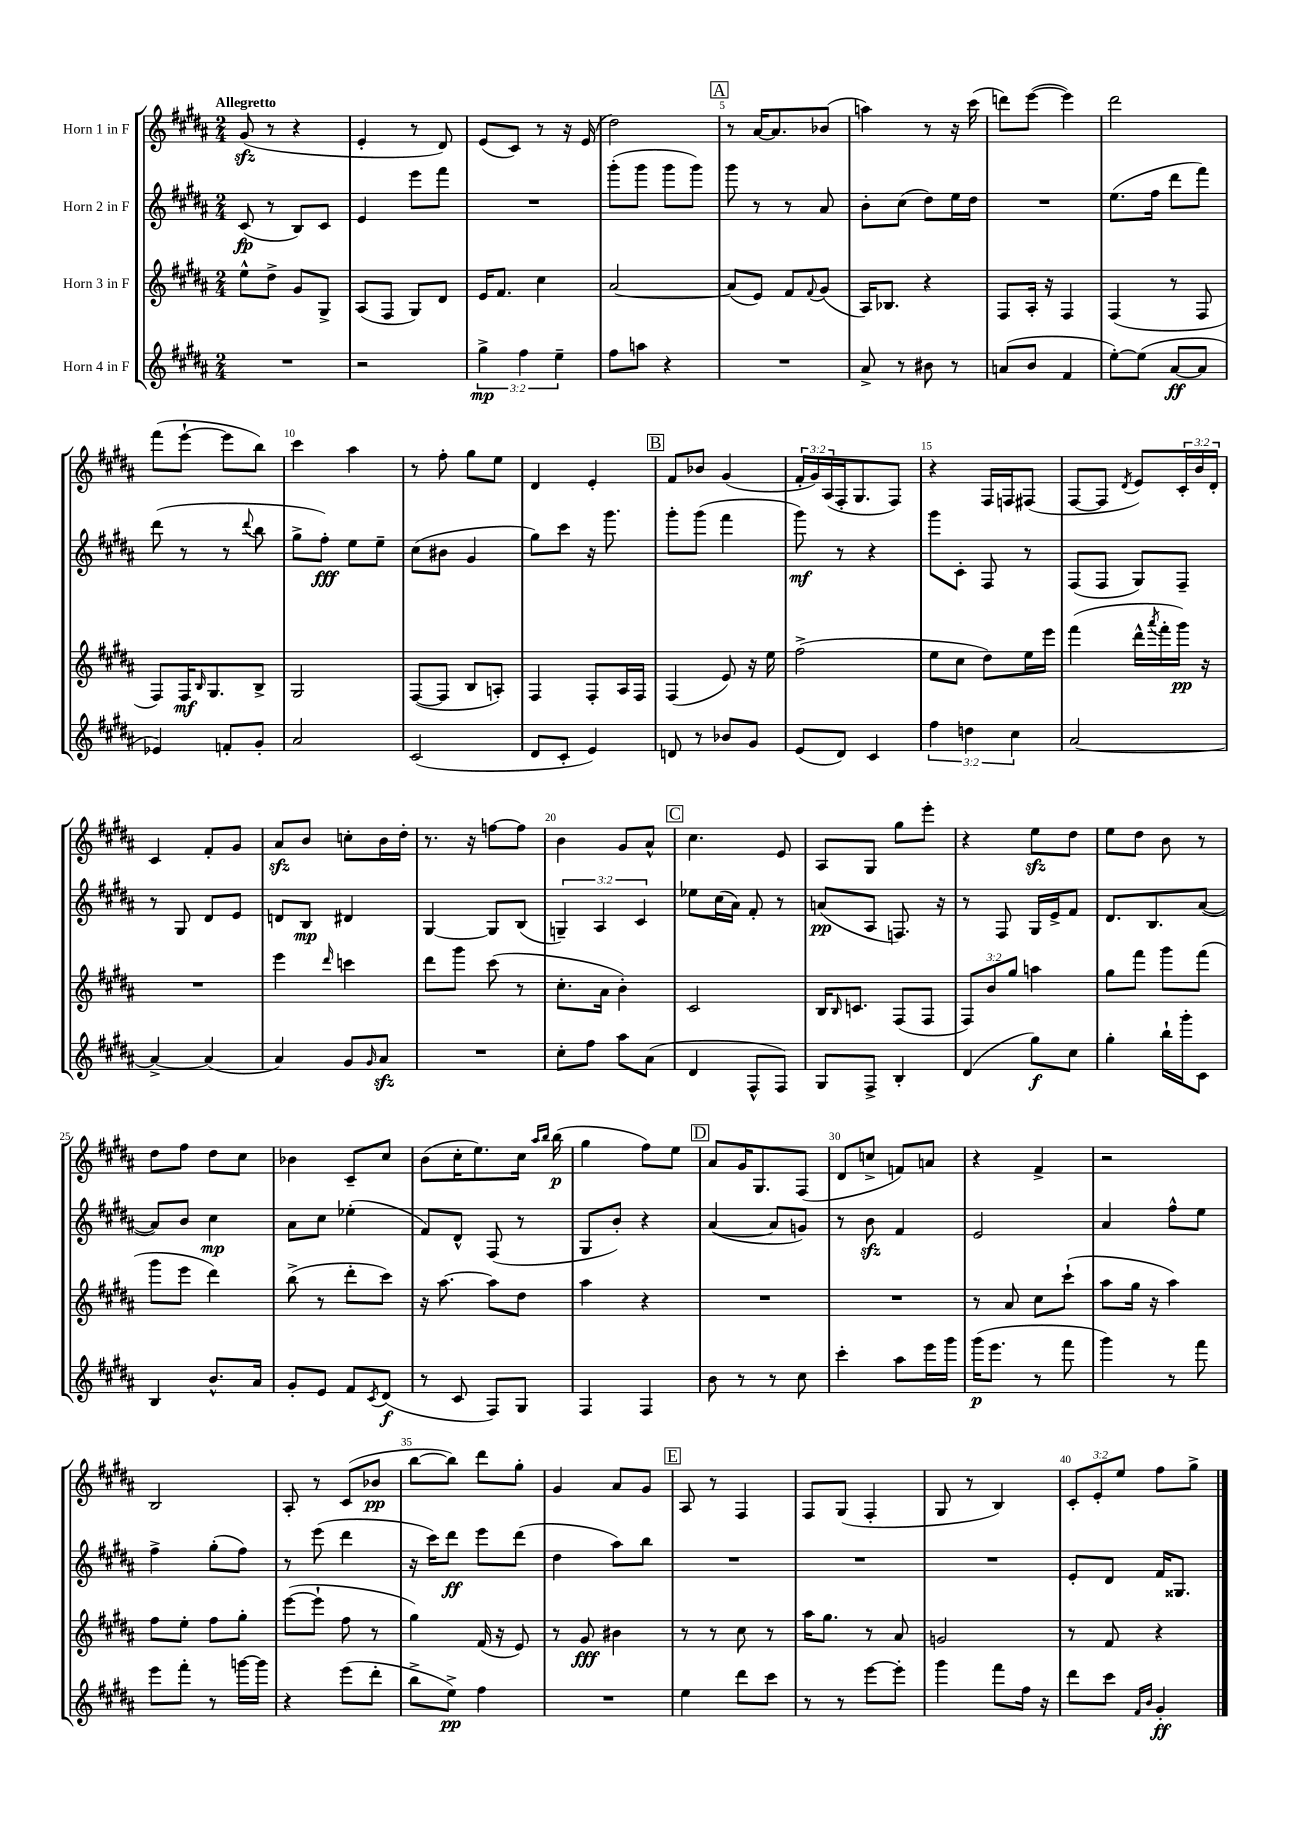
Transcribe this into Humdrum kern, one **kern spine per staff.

**kern	**dynam	**kern	**dynam	**kern	**dynam	**kern	**dynam
*part4	*part4	*part3	*part3	*part2	*part2	*part1	*part1
*staff4	*staff4	*staff3	*staff3	*staff2	*staff2	*staff1	*staff1
*I"Horn 4 in F	*	*I"Horn 3 in F	*	*I"Horn 2 in F	*	*I"Horn 1 in F	*
*clefG2	*	*clefG2	*	*clefG2	*	*clefG2	*
*k[f#c#g#d#a#]	*	*k[f#c#g#d#a#]	*	*k[f#c#g#d#a#]	*	*k[f#c#g#d#a#]	*
*M2/4	*	*M2/4	*	*M2/4	*	*M2/4	*
=1	=1	=1	=1	=1	=1	=1	=1
!	!	!	!	!	!	!LO:TX:a:B:t=Allegretto	!
2r	.	8ee^^\L	.	(8c#/	fp	(8g#zz/	.
.	.	8dd#^\J	.	8r	.	8r	.
.	.	8g#/L	.	8B/L)	.	4r	.
.	.	8G#^/J	.	8c#/J	.	.	.
=2	=2	=2	=2	=2	=2	=2	=2
2r	.	(8A#/L	.	4e/	.	4e'/	.
.	.	8F#/J	.	.	.	.	.
.	.	8G#/L)	.	8eee\L	.	8r	.
.	.	8d#/J	.	8fff#\J	.	8d#/)	.
=3	=3	=3	=3	=3	=3	=3	=3
6gg#^\	mp	16e/KL	.	2r	.	(8e/L	.
.	.	8.f#/J	.	.	.	.	.
.	.	.	.	.	.	8c#/J)	.
6ff#\	.	.	.	.	.	.	.
.	.	4cc#\	.	.	.	8r	.
6ee~\	.	.	.	.	.	.	.
.	.	.	.	.	.	16r	.
.	.	.	.	.	.	(16e/	.
=4	=4	=4	=4	=4	=4	=4	=4
8ff#\L	.	[2a#/	.	(8ggg#'\L	.	2dd#\)	.
8aan\J	.	.	.	8ggg#\J	.	.	.
4r	.	.	.	8ggg#\L	.	.	.
.	.	.	.	8ggg#\J)	.	.	.
!!LO:REH:place=s1:t=A
=5	=5	=5	=5	=5	=5	=5	=5
2r	.	(8a#/L]	.	8ggg#\	.	8r	.
.	.	8e/J)	.	8r	.	[16a#/KL	.
.	.	.	.	.	.	8.a#/]	.
.	.	8f#/L	.	8r	.	.	.
.	.	8qqf#/	.	.	.	.	.
.	.	(8g#/J	.	8a#/	.	(8b-X/J	.
=6	=6	=6	=6	=6	=6	=6	=6
8a#^/	.	16A#/KL)	.	8b'\L	.	4aan\)	.
.	.	8.B-X/J	.	.	.	.	.
8r	.	.	.	(8cc#\J	.	.	.
8b#X\	.	4r	.	8dd#\L)	.	8r	.
8r	.	.	.	16ee\L	.	16r	.
.	.	.	.	16dd#\JJ	.	(16ccc#\	.
=7	=7	=7	=7	=7	=7	=7	=7
(8an/L	.	8F#/L	.	2r	.	8dddn\L)	.
8b/J	.	16A#'/Jk	.	.	.	([8eee\J	.
.	.	16r	.	.	.	.	.
4f#/	.	4F#/	.	.	.	4eee\])	.
=8	=8	=8	=8	=8	=8	=8	=8
[8ee'\L)	.	(4F#/	.	(8.ee\L	.	2ddd#\	.
(8ee\J]	.	.	.	.	.	.	.
.	.	.	.	16ff#\Jk	.	.	.
[8a#/L	ff	8r	.	8ddd#\L	.	.	.
8a#/J]	.	8F#/	.	8fff#\J)	.	.	.
!!LO:LB:g=z
=9	=9	=9	=9	=9	=9	=9	=9
4e-X/)	.	8F#/L)	.	(8ddd#\	.	(8fff#\L	.
.	.	16F#/K	mf	8r	.	[8eee`\J	.
.	.	16qqB/	.	.	.	.	.
.	.	8.G#/	.	.	.	.	.
8fn'/L	.	.	.	8r	.	8eee\L]	.
.	.	.	.	8qqddd#/	.	.	.
8g#'/J	.	8B^/J	.	8bb\	.	8bb\J)	.
=10	=10	=10	=10	=10	=10	=10	=10
2a#/	.	2G#/	.	8gg#^\L	.	4ccc#\	.
.	.	.	.	8ff#'\J)	fff	.	.
.	.	.	.	8ee\L	.	4aa#\	.
.	.	.	.	8ee~\J	.	.	.
=11	=11	=11	=11	=11	=11	=11	=11
(2c#/	.	([8F#/L	.	(8cc#\L	.	8r	.
.	.	8F#/J]	.	8b#X\J	.	8ff#'\	.
.	.	8B/L	.	4g#/	.	8gg#\L	.
.	.	8An'/J)	.	.	.	8ee\J	.
=12	=12	=12	=12	=12	=12	=12	=12
8d#/L	.	4F#/	.	8gg#\L)	.	4d#/	.
8c#'/J	.	.	.	8ccc#\J	.	.	.
4e/)	.	8F#'/L	.	16r	.	4e'/	.
.	.	.	.	8.ggg#\	.	.	.
.	.	16A#/L	.	.	.	.	.
.	.	16F#/JJ	.	.	.	.	.
!!LO:REH:place=s1:t=B
=13	=13	=13	=13	=13	=13	=13	=13
8dn/	.	(4F#/	.	8ggg#'\L	.	8f#/L	.
8r	.	.	.	(8ggg#\J	.	8b-X/J	.
8b-X/L	.	8e/)	.	4fff#\	.	(4g#/	.
8g#/J	.	16r	.	.	.	.	.
.	.	16ee\	.	.	.	.	.
=14	=14	=14	=14	=14	=14	=14	=14
(8e/L	.	(2ff#^\	.	8ggg#\)	mf	24f#'/LL	.
.	.	.	.	.	.	24g#/)	.
.	.	.	.	.	.	(24A#/	.
8d#/J)	.	.	.	8r	.	16F#'/J	.
.	.	.	.	.	.	8.G#/	.
4c#/	.	.	.	4r	.	.	.
.	.	.	.	.	.	8F#/J)	.
=15	=15	=15	=15	=15	=15	=15	=15
6ff#\	.	8ee\L	.	8ggg#\L	.	4r	.
.	.	8cc#\J	.	8c#'\J	.	.	.
6ddn\	.	.	.	.	.	.	.
.	.	8dd#\L)	.	8F#/	.	16F#/LL	.
.	.	.	.	.	.	16Fn/J	.
6cc#\	.	.	.	.	.	.	.
.	.	16ee\L	.	8r	.	(8F#X/J	.
.	.	16eee\JJ	.	.	.	.	.
=16	=16	=16	=16	=16	=16	=16	=16
[2a#/	.	(4fff#\	.	(8F#/L	.	[8F#/L	.
.	.	.	.	8F#/J	.	8F#/J]	.
.	.	.	.	.	.	8qd#/	.
.	.	16ddd#^^\LL	.	8G#/L)	.	8e/L)	.
.	.	8qaaa#/	.	.	.	.	.
.	.	16fff#'\	.	.	.	.	.
.	.	16ggg#\JJ)	pp	8F#~/J	.	24c#'/L	.
.	.	.	.	.	.	24b/	.
.	.	16r	.	.	.	.	.
.	.	.	.	.	.	24d#'/JJ	.
!!LO:LB:g=z
=17	=17	=17	=17	=17	=17	=17	=17
4a#^/_	.	2r	.	8r	.	4c#/	.
.	.	.	.	8G#/	.	.	.
(4a#/]	.	.	.	8d#/L	.	8f#'/L	.
.	.	.	.	8e/J	.	8g#/J	.
=18	=18	=18	=18	=18	=18	=18	=18
4a#/)	.	4eee\	.	8dn/L	.	8a#zz/L	.
.	.	.	.	8B/J	mp	8b/J	.
.	.	16qqddd#/	.	.	.	.	.
8g#/L	.	4cccn\	.	4d#X/	.	8ccn'\L	.
16qqg#/	.	.	.	.	.	.	.
8a#zz/J	.	.	.	.	.	16b\L	.
.	.	.	.	.	.	16dd#'\JJ	.
=19	=19	=19	=19	=19	=19	=19	=19
2r	.	8ddd#\L	.	[4G#/	.	8.r	.
.	.	8ggg#\J	.	.	.	.	.
.	.	.	.	.	.	16r	.
.	.	(8ccc#\	.	8G#/L]	.	[8ffn\L	.
.	.	8r	.	(8B/J	.	8ff\J]	.
=20	=20	=20	=20	=20	=20	=20	=20
8cc#'\L	.	8.cc#'\L	.	6Gn~/)	.	4b\	.
8ff#\J	.	.	.	.	.	.	.
.	.	.	.	6A#/	.	.	.
.	.	16a#\Jk	.	.	.	.	.
8aa#\L	.	4b'\)	.	.	.	8g#/L	.
.	.	.	.	6c#/	.	.	.
(8a#\J	.	.	.	.	.	8a#^^/J	.
!!LO:REH:place=s1:t=C
=21	=21	=21	=21	=21	=21	=21	=21
4d#/	.	2c#/	.	8ee-X\L	.	4.cc#\	.
.	.	.	.	(16cc#\L	.	.	.
.	.	.	.	16a#\JJ)	.	.	.
8F#^^/L	.	.	.	8f#'/	.	.	.
8F#/J)	.	.	.	8r	.	8e/	.
=22	=22	=22	=22	=22	=22	=22	=22
8G#/L	.	16B/KL	.	(8an/L	pp	8A#/L	.
.	.	16qqB/	.	.	.	.	.
.	.	8.cn/J	.	.	.	.	.
8F#^/J	.	.	.	8A#/J	.	8G#/J	.
4B'/	.	(8F#/L	.	8.Fn/)	.	8gg#\L	.
.	.	8F#/J	.	.	.	8eee'\J	.
.	.	.	.	16r	.	.	.
=23	=23	=23	=23	=23	=23	=23	=23
(4d#/	.	12F#/L)	.	8r	.	4r	.
.	.	12b/	.	.	.	.	.
.	.	.	.	8F#/	.	.	.
.	.	12gg#/J	.	.	.	.	.
8gg#\L)	f	4aan\	.	16G#/LL	.	8eezz\L	.
.	.	.	.	16e^/J	.	.	.
8cc#\J	.	.	.	8f#/J	.	8dd#\J	.
=24	=24	=24	=24	=24	=24	=24	=24
4gg#'\	.	8gg#\L	.	8.d#/L	.	8ee\L	.
.	.	8fff#\J	.	.	.	8dd#\J	.
.	.	.	.	8.B/	.	.	.
16bb`\LL	.	8ggg#\L	.	.	.	8b\	.
16ggg#'\J	.	.	.	.	.	.	.
8c#\J	.	(8fff#\J	.	([8a#/J	.	8r	.
!!LO:LB:g=z
=25	=25	=25	=25	=25	=25	=25	=25
4B/	.	8ggg#\L	.	8a#/L])	.	8dd#\L	.
.	.	8eee\J	.	8b/J	.	8ff#\J	.
8.b^^/L	.	4ddd#\)	.	4cc#\	mp	8dd#\L	.
.	.	.	.	.	.	8cc#\J	.
16a#/Jk	.	.	.	.	.	.	.
=26	=26	=26	=26	=26	=26	=26	=26
8g#'/L	.	(8bb^\	.	8a#\L	.	4b-X\	.
8e/J	.	8r	.	8cc#\J	.	.	.
8f#/L	.	8ddd#'\L	.	(4ee-X'\	.	8c#~/L	.
8qc#/	.	.	.	.	.	.	.
(8d#/J	f	8ccc#\J)	.	.	.	8cc#/J	.
=27	=27	=27	=27	=27	=27	=27	=27
8r	.	16r	.	8f#/L)	.	(8b\L	.
.	.	[8.aa#\	.	.	.	.	.
8c#/	.	.	.	8d#^^/J	.	16cc#'\K	.
.	.	.	.	.	.	8.ee\)	.
8F#/L)	.	8aa#\L]	.	(8F#/	.	.	.
8G#/J	.	8dd#\J	.	8r	.	16cc#\Jk	.
.	.	.	.	.	.	16qqaa#/LL	.
.	.	.	.	.	.	16qqbb/JJ	.
.	.	.	.	.	.	(16bb\	p
=28	=28	=28	=28	=28	=28	=28	=28
4F#/	.	4aa#\	.	8G#/L	.	4gg#\	.
.	.	.	.	8b'/J)	.	.	.
4F#/	.	4r	.	4r	.	8ff#\L)	.
.	.	.	.	.	.	8ee\J	.
!!LO:REH:place=s1:t=D
=29	=29	=29	=29	=29	=29	=29	=29
8b\	.	2r	.	([4a#/	.	8a#/L	.
8r	.	.	.	.	.	16g#/K	.
.	.	.	.	.	.	8.G#/	.
8r	.	.	.	8a#/L]	.	.	.
8cc#\	.	.	.	8gn/J)	.	(8F#/J	.
=30	=30	=30	=30	=30	=30	=30	=30
4ccc#'\	.	2r	.	8r	.	8d#/L	.
.	.	.	.	8bzz\	.	8ccn^/J	.
8aa#\L	.	.	.	4f#/	.	8fn/L)	.
16eee\L	.	.	.	.	.	8an/J	.
16ggg#\JJ	.	.	.	.	.	.	.
=31	=31	=31	=31	=31	=31	=31	=31
(16ggg#\KL	p	8r	.	2e/	.	4r	.
8.eee\J	.	.	.	.	.	.	.
.	.	8a#/	.	.	.	.	.
8r	.	8cc#\L	.	.	.	4f#^/	.
8fff#\	.	(8ccc#`\J	.	.	.	.	.
=32	=32	=32	=32	=32	=32	=32	=32
4ggg#\)	.	8aa#\L	.	4a#/	.	2r	.
.	.	16gg#\Jk	.	.	.	.	.
.	.	16r	.	.	.	.	.
8r	.	4aa#\)	.	8ff#^^\L	.	.	.
8fff#\	.	.	.	8ee\J	.	.	.
!!LO:LB:g=z
=33	=33	=33	=33	=33	=33	=33	=33
8eee\L	.	8ff#\L	.	4ff#^\	.	2B/	.
8fff#'\J	.	8ee'\J	.	.	.	.	.
8r	.	8ff#\L	.	(8gg#'\L	.	.	.
[16gggn\LL	.	8gg#'\J	.	8ff#\J)	.	.	.
16ggg\JJ]	.	.	.	.	.	.	.
=34	=34	=34	=34	=34	=34	=34	=34
4r	.	([8eee\L	.	8r	.	8A#'/	.
.	.	8eee`\J]	.	(8eee\	.	8r	.
(8eee\L	.	8ff#\	.	4ddd#\	.	(8c#/L	.
8ddd#'\J	.	8r	.	.	.	8b-X/J	pp
=35	=35	=35	=35	=35	=35	=35	=35
8bb^\L	.	4gg#\)	.	16r	.	[8bb\L	.
.	.	.	.	16ccc#\KL)	.	.	.
8ee^\J)	pp	.	.	8ddd#\J	ff	8bb\J])	.
4ff#\	.	(16f#/	.	8eee\L	.	8ddd#\L	.
.	.	16r	.	.	.	.	.
.	.	8e/)	.	(8ddd#\J	.	8gg#'\J	.
=36	=36	=36	=36	=36	=36	=36	=36
2r	.	8r	.	4dd#\	.	4g#/	.
.	.	8g#/	fff	.	.	.	.
.	.	4b#X\	.	8aa#\L)	.	8a#/L	.
.	.	.	.	8bb\J	.	8g#/J	.
!!LO:REH:place=s1:t=E
=37	=37	=37	=37	=37	=37	=37	=37
4ee\	.	8r	.	2r	.	8A#/	.
.	.	8r	.	.	.	8r	.
8ddd#\L	.	8cc#\	.	.	.	4F#/	.
8ccc#\J	.	8r	.	.	.	.	.
=38	=38	=38	=38	=38	=38	=38	=38
8r	.	16aa#\KL	.	2r	.	8F#/L	.
.	.	8.gg#\J	.	.	.	.	.
8r	.	.	.	.	.	(8G#/J	.
[8eee\L	.	8r	.	.	.	4F#'/	.
8eee'\J]	.	8a#/	.	.	.	.	.
=39	=39	=39	=39	=39	=39	=39	=39
4ggg#\	.	2gn/	.	2r	.	8G#/	.
.	.	.	.	.	.	8r	.
8fff#\L	.	.	.	.	.	4B/)	.
16ff#\Jk	.	.	.	.	.	.	.
16r	.	.	.	.	.	.	.
=40	=40	=40	=40	=40	=40	=40	=40
8ddd#\L	.	8r	.	8e'/L	.	12c#'/L	.
.	.	.	.	.	.	12e'/	.
8ccc#\J	.	8f#/	.	8d#/J	.	.	.
.	.	.	.	.	.	12ee/J	.
16qqf#/LL	.	.	.	.	.	.	.
16qqb/JJ	.	.	.	.	.	.	.
4g#'/	ff	4r	.	16f#/KL	.	8ff#\L	.
.	.	.	.	8.G##X/J	.	.	.
.	.	.	.	.	.	8gg#^\J	.
==	==	==	==	==	==	==	==
*-	*-	*-	*-	*-	*-	*-	*-
